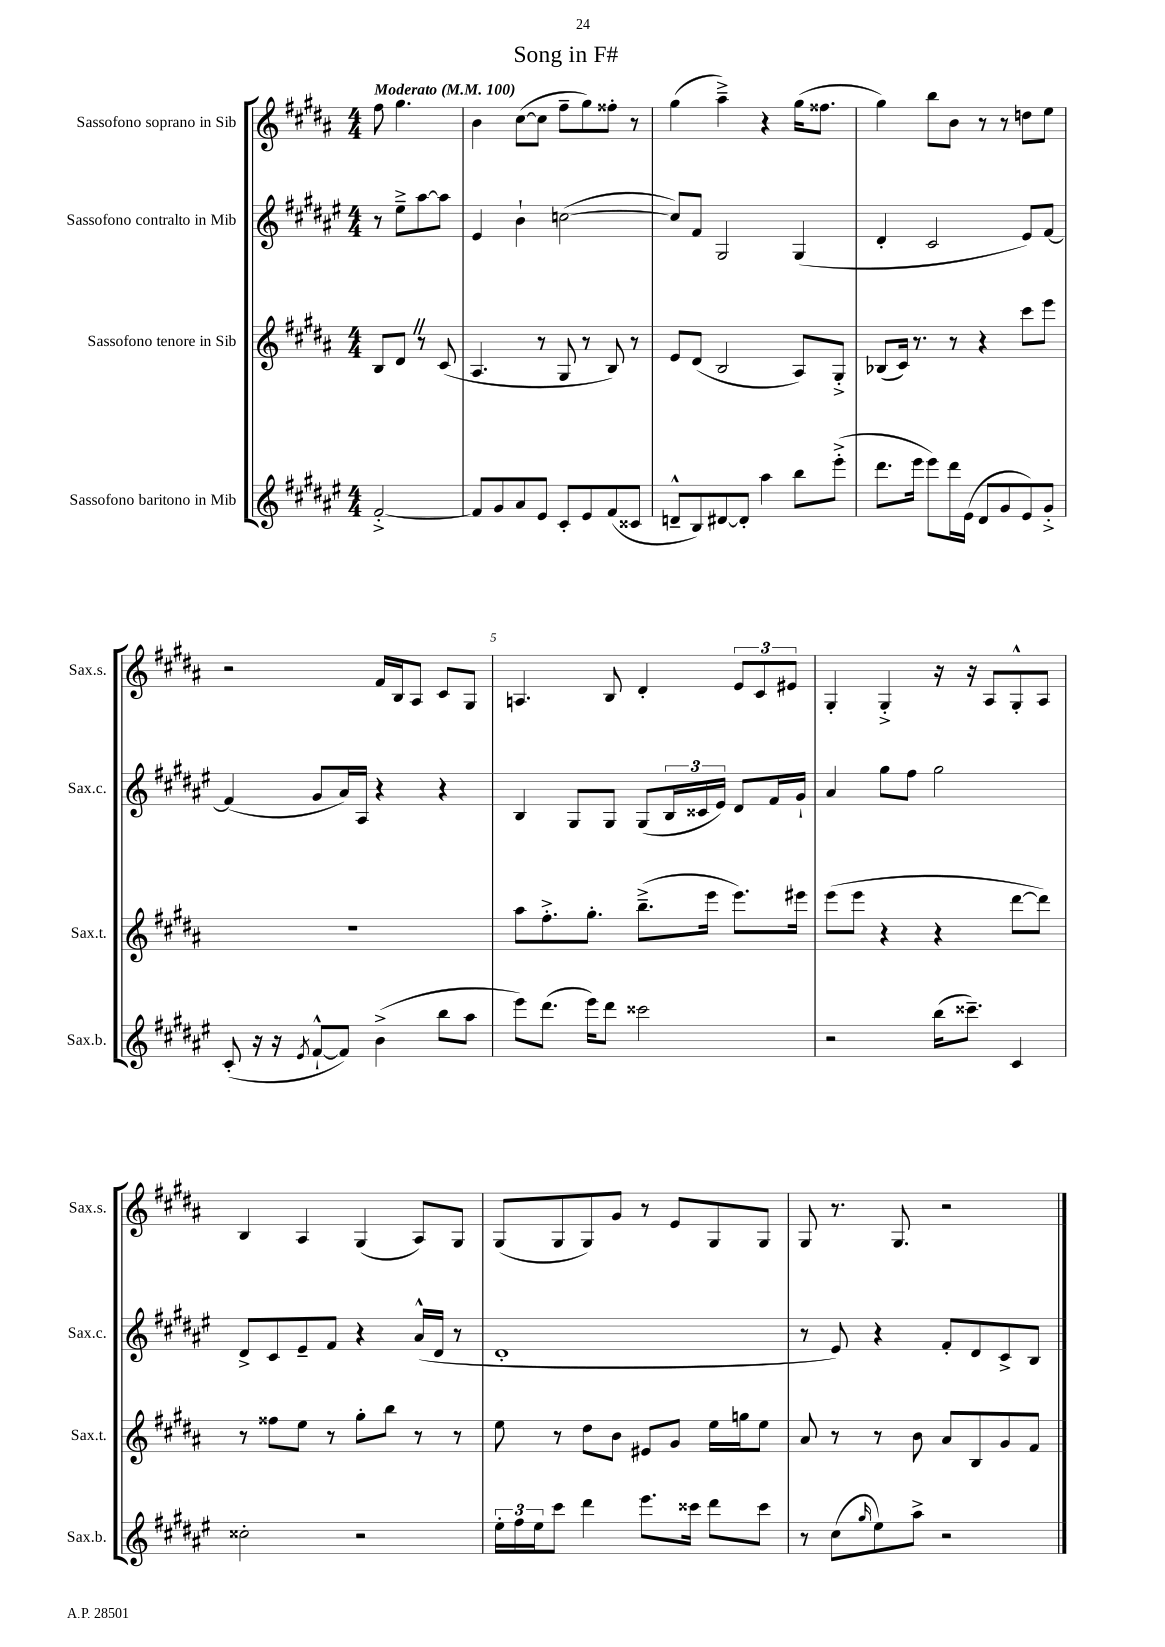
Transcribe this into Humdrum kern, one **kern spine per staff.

**kern	**kern	**kern	**kern
*part4	*part3	*part2	*part1
*staff4	*staff3	*staff2	*staff1
*I"Sassofono baritono in Mib	*I"Sassofono tenore in Sib	*I"Sassofono contralto in Mib	*I"Sassofono soprano in Sib
*I'Sax.b.	*I'Sax.t.	*I'Sax.c.	*I'Sax.s.
*clefG2	*clefG2	*clefG2	*clefG2
*k[f#c#g#d#a#e#]	*k[f#c#g#d#a#]	*k[f#c#g#d#a#e#]	*k[f#c#g#d#a#]
*M4/4	*M4/4	*M4/4	*M4/4
*MM100	*MM100	*MM100	*MM100
=	=	=	=
!	!	!	!LO:TX:a:B:t=Moderato
[2f#'^/	8B/L	8r	8ff#\
.	8d#Z/J	8ee#~^\L	4.gg#\
.	8r	[8aa#\	.
.	(8c#/	8aa#\J]	.
=1	=1	=1	=1
8f#/L]	4.A#/	4e#/	4b\
8g#/	.	.	.
8a#/	.	4b`\	([8cc#\L
8e#/J	8r	.	8cc#\J]
8c#'/L	8G#/	([2ccn\	8ff#~\L
8e#/	8r	.	8gg#\)
(8f#/	8B/)	.	8ff##X'\J
8c##X/J	8r	.	8r
=2	=2	=2	=2
8dn~^^/L	8e/L	8cc/L])	(4gg#\
8B/)	(8d#/J	8f#/J	.
[8d#X/	2B/	2G#/	4aa#~^\)
8d#'/J]	.	.	.
4aa#\	.	.	4r
8bb\L	8A#/L)	(4G#/	(16gg#\KL
.	.	.	8.ff##X\J
(8eee#'^\J	8G#'^/J	.	.
=3	=3	=3	=3
8.ddd#\L	(8B-X/L	4d#'/	4gg#\)
.	16c#/Jk)	.	.
16eee#\Jk	8.r	.	.
8eee#\L)	.	2c#/	8bb\L
16ddd#\L	8r	.	8b\J
(16e#\JJ	.	.	.
8d#/L	4r	.	8r
8g#/	.	.	8r
8e#/)	8ccc#\L	8e#/L)	8ddn\L
8g#'^/J	8eee\J	[8f#/J	8ee\J
!!LO:LB:g=z
=4	=4	=4	=4
(8c#'/	1r	(4f#/]	2r
16r	.	.	.
16r	.	.	.
8qe#/	.	.	.
[8f#`^^/L	.	8g#/L	.
8f#/J])	.	16a#/L)	.
.	.	16A#/JJ	.
(4b^\	.	4r	16f#/LL
.	.	.	16B/J
.	.	.	8A#/J
8bb\L	.	4r	8c#/L
8aa#\J	.	.	8G#/J
=5	=5	=5	=5
8eee#\L)	8aa#\L	4B/	4.An/
(8.ddd#\J	8.ff#'^\	.	.
.	.	8G#/L	.
16eee#\KL)	8.gg#'\J	.	.
8ddd#\J	.	8G#/J	8B/
2ccc##X\	(8.bb~^\L	(8G#/L	4d#'/
.	.	24B/L	.
.	.	24c##X/	.
.	16eee\Jk	.	.
.	.	24e#/JJ)	.
.	8.eee\L)	8d#/L	12e/L
.	.	.	12c#/
.	.	16f#/L	.
.	.	.	12e#X/J
.	16eee#X\Jk	16g#`/JJ	.
=6	=6	=6	=6
2r	(8eee\L	4a#/	4G#'/
.	8eee\J	.	.
.	4r	8gg#\L	4G#'^/
.	.	8ff#\J	.
(16bb\KL	4r	2gg#\	16r
8.ccc##X~\J)	.	.	16r
.	.	.	8A#/L
4c#/	[8ddd#\L	.	8G#'^^/
.	8ddd#\J])	.	8A#/J
!!LO:LB:g=z
=7	=7	=7	=7
2cc##X'\	8r	8d#^/L	4B/
.	8ff##X\L	8c#/	.
.	8ee\J	8e#~/	4A#/
.	8r	8f#/J	.
2r	8gg#'\L	4r	(4G#/
.	8bb\J	.	.
.	8r	(16a#^^/LL	8A#/L)
.	.	16d#/JJ	.
.	8r	8r	8G#/J
=8	=8	=8	=8
24ee#'\LL	8ee\	1d#'	(8G#/L
24ff#\	.	.	.
24ee#\J	.	.	.
8ccc#\J	8r	.	8G#/
4ddd#\	8dd#\L	.	8G#/)
.	8b\J	.	8g#/J
8.eee#\L	8e#X/L	.	8r
.	8g#/J	.	8e/L
16ccc##X\Jk	.	.	.
8ddd#\L	16ee\LL	.	8G#/
.	16ggn\J	.	.
8ccc##\J	8ee\J	.	8G#/J
=9	=9	=9	=9
8r	8a#/	8r	8G#/
(8cc#\L	8r	8e#/)	8.r
16qqgg#/	.	.	.
8ee#\)	8r	4r	.
.	.	.	8.G#/
8aa#^\J	8b\	.	.
2r	8a#/L	8f#'/L	2r
.	8B/	8d#/	.
.	8g#/	8c#^/	.
.	8f#/J	8B/J	.
==	==	==	==
*-	*-	*-	*-
